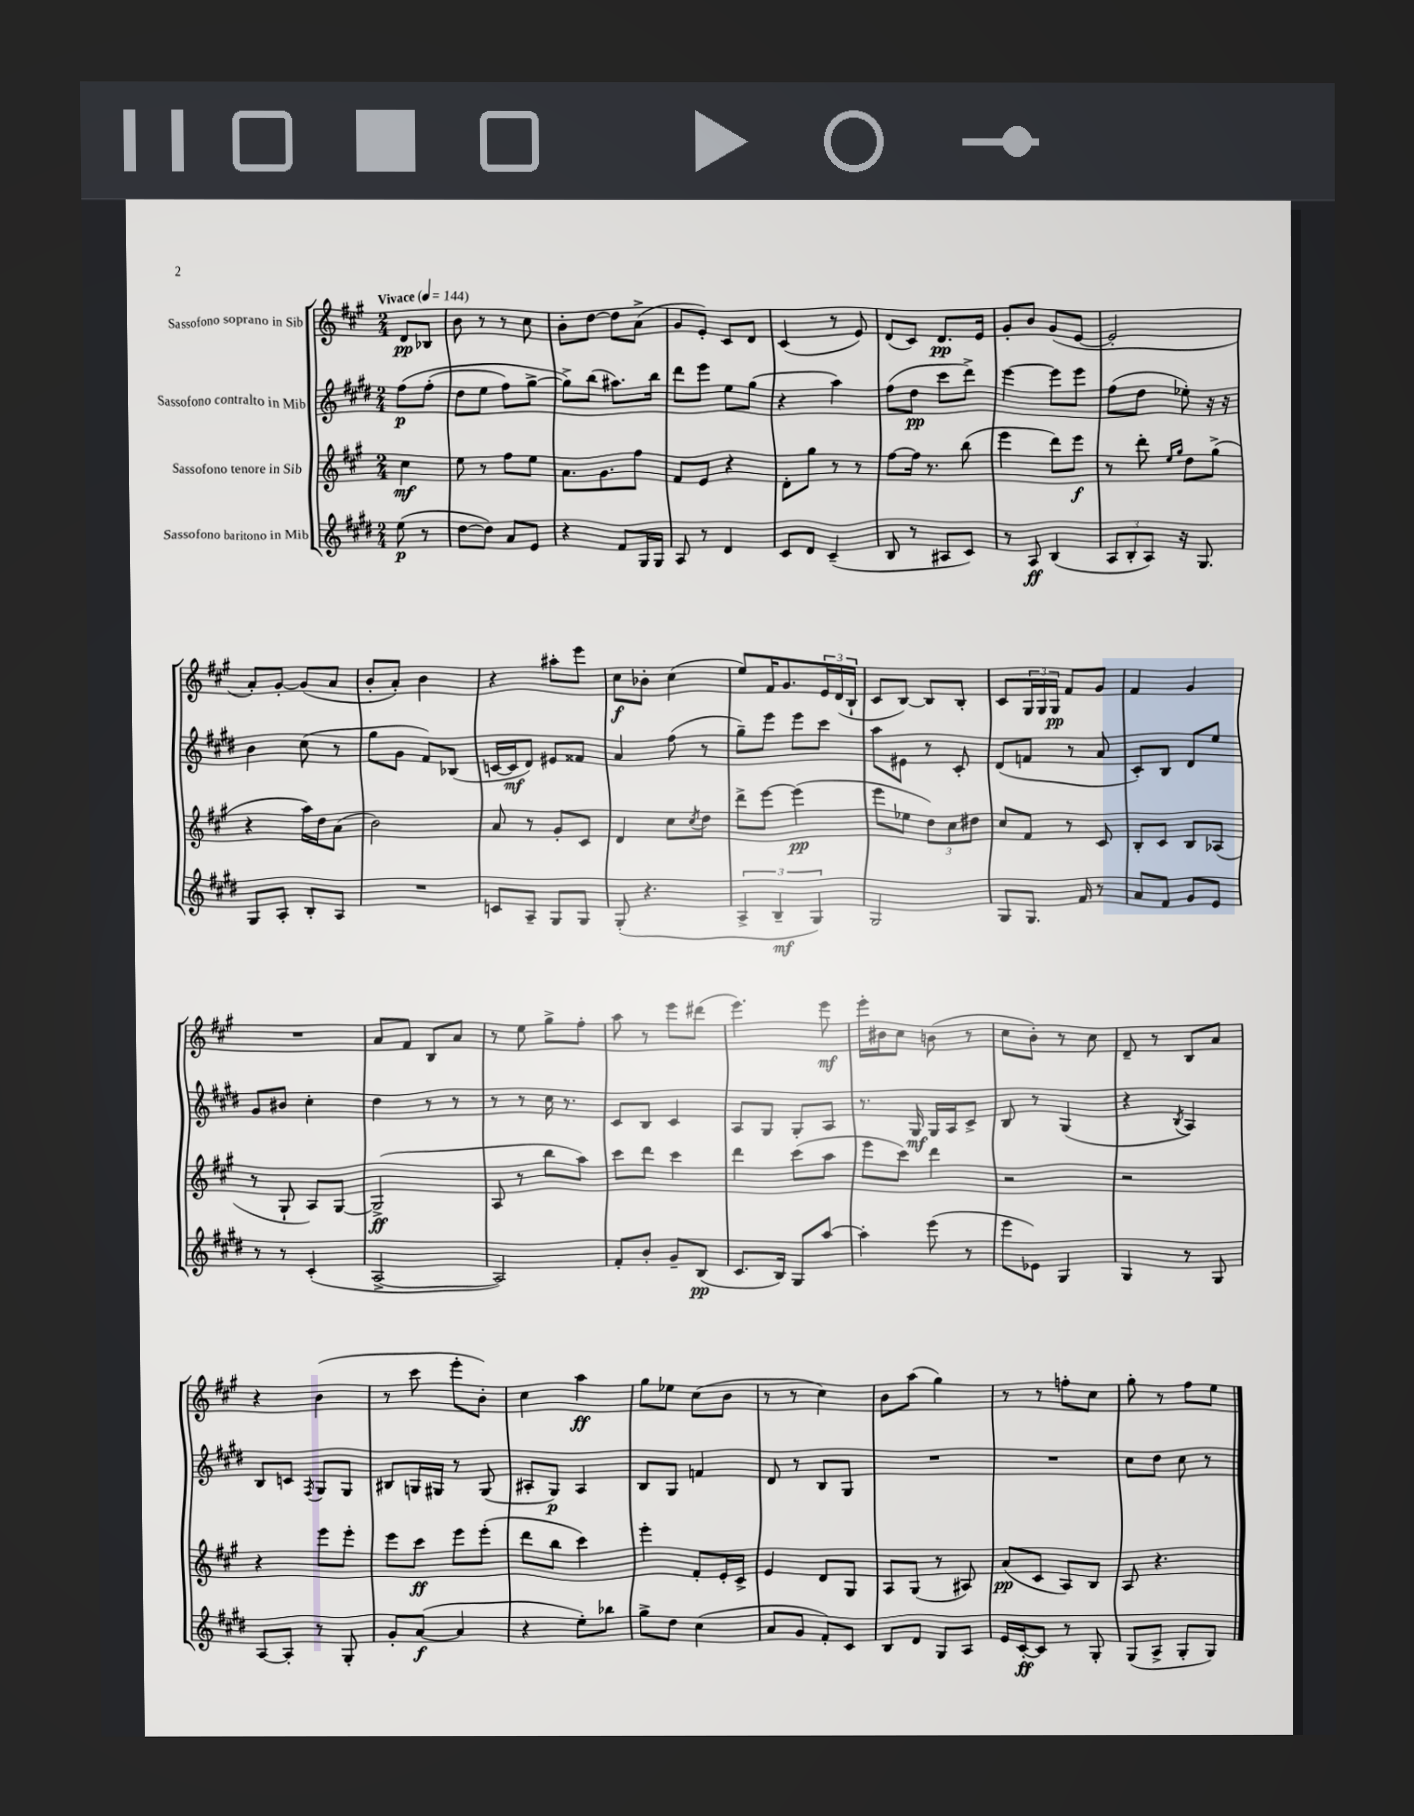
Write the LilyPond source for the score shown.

<<
\new StaffGroup <<
\new Staff = "s0" \with { instrumentName = "Sassofono soprano in Sib" } {
    \clef treble \key a \major \numericTimeSignature \time 2/4 \partial 4 \tempo "Vivace" 4 = 144
    d'8\pp bes8 |
    b'8 r8 r8 cis''8 |
    b'8-. d''8~ d''8 a'8->( |
    gis'8 e'8-.) cis'8 d'8 |
    cis'4( r8 e'8) |
    d'8( cis'8) d'8.\pp e'16 |
    gis'8-. b'8 gis'8( e'8~ |
    e'2-. |
    a'8-.) gis'8~-. gis'8( a'8 |
    b'8-. a'8-.) b'4 |
    r4 ais''8-. e'''8 |
    cis''8\f bes'8-. cis''4( |
    e''8) fis'16 gis'8. \tuplet 3/2 { e'16 d'16( b16-! } |
    cis'8 b8~) b8 b8-. |
    cis'8 \tuplet 3/2 { gis16 gis16 gis16\pp } fis'8 gis'8 |
    fis'4 gis'4 |
    R2 |
    a'8 fis'8 b8 a'8 |
    r8 e''8 gis''8-> fis''8-. |
    a''8 r8 e'''8 dis'''8( |
    e'''4.) e'''8\mf |
    e'''16-. bis'16 cis''8 b'8( r8 |
    cis''8 b'8-.) r8 cis''8 |
    d'8-- r8 b8 a'8 |
    r4 b'4( |
    r8 cis'''8 e'''8-. b'8-.) |
    cis''4 a''4\ff |
    gis''8 ees''8 cis''8( b'8 |
    r8 r8 cis''4) |
    b'8 a''8( gis''4) |
    r8 r8 f''8-. cis''8 |
    gis''8-. r8 fis''8 e''8 \bar "|." |
}
\new Staff = "s1" \with { instrumentName = "Sassofono contralto in Mib" } {
    \clef treble \key e \major \numericTimeSignature \time 2/4 \partial 4
    fis''8\p\( fis''8-.( |
    dis''8 e''8 fis''8) gis''8~-> |
    gis''8->\) b''8( ais''8.) b''16 |
    dis'''8 e'''8 e''8 gis''8( |
    r4 a''4) |
    fis''8( dis''8\pp cis'''8 dis'''8->) |
    e'''4~ e'''8 e'''8 |
    fis''8( dis''8 ees''8-.) r16 r16 |
    b'4 cis''8( r8 |
    gis''8 gis'8 fis'8) bes8( |
    c'16~ c'16\mf dis'8) eis'8 fisis'8 |
    a'4 fis''8( r8 |
    gis''8--) e'''8 e'''8 cis'''8 |
    a''8 eis'8 r8 cis'8-. |
    dis'8( f'8 r8 a'8 |
    cis'8-.) b8 dis'8 e''8 |
    gis'8 bis'8 cis''4-. |
    dis''4 r8 r8 |
    r8 r8 cis''16 r8. |
    cis'8 b8 cis'4 |
    a8 gis8 gis8-. a8 |
    r8. gis16\mf gis16 a16 cis'8-> |
    b8 r8 gis4( |
    r4 \acciaccatura { b8 } a4) |
    b8 c'8 \acciaccatura { fis8 } gis8 gis8 |
    bis8 g16 gis16 r8 gis8( |
    ais8-. gis8\p) ais4 |
    b8 gis8 f'4 |
    dis'8 r8 b8 gis8 |
    R2 |
    R2 |
    cis''8 dis''8 cis''8 r8 \bar "|." |
}
\new Staff = "s2" \with { instrumentName = "Sassofono tenore in Sib" } {
    \clef treble \key a \major \numericTimeSignature \time 2/4 \partial 4
    cis''4\mf |
    e''8 r8 fis''8 e''8 |
    a'8. gis'8. fis''8 |
    fis'8 e'8 r4 |
    d'8-. gis''8 r8 r8 |
    fis''8~ fis''16 r8. b''8( |
    e'''4 d'''8) e'''8\f |
    r8 d'''8-. \grace { e''16 gis''16 } d''8 gis''8->( |
    r4 a''16) d''16 a'8( |
    b'2) |
    a'8 r8 gis'8-. cis'8 |
    d'4 cis''8 \acciaccatura { cis''8 } d''8 |
    d'''8-> e'''8~ e'''4\pp( |
    e'''8 ees''8 \tuplet 3/2 { d''8) cis''8 dis''8 } |
    cis''8 fis'8 r8 cis'8 |
    b8-. cis'8 b8 aes8( |
    r8 gis8-! a8) gis8~ |
    gis2->\ff( |
    a8 r8 b''8 a''8) |
    cis'''8 d'''8 cis'''4 |
    d'''4 cis'''8( a''8 |
    e'''8 cis'''8) d'''4 |
    r2 |
    r2 |
    r4 e'''8 e'''8-. |
    e'''8 cis'''8\ff e'''8 e'''8-.( |
    d'''8 b''8 cis'''4) |
    e'''4-. fis'8-. e'16-. cis'16-> |
    e'4 d'8 gis8 |
    a8 gis8( r8 ais8) |
    a'8\pp( cis'8 a8) b8 |
    a8 r4. \bar "|." |
}
\new Staff = "s3" \with { instrumentName = "Sassofono baritono in Mib" } {
    \clef treble \key e \major \numericTimeSignature \time 2/4 \partial 4
    e''8\p( r8 |
    dis''8~ dis''8) a'8 e'8 |
    r4 fis'8 gis16 gis16 |
    a8 r8 dis'4 |
    cis'8 dis'8 cis'4--( |
    b8 r8 ais8 cis'8) |
    r8 a8\ff b4( |
    \tuplet 3/2 { a8 b8-. a8) } r16 gis8. |
    gis8 a8-. b8-. a8 |
    R2 |
    c'8 a8-- gis8 gis8 |
    gis8-.( r4. |
    \tuplet 3/2 { a4-> b4--\mf gis4) } |
    gis2 |
    gis8 gis8. fis'16 r8 |
    a'8 fis'8 gis'8 e'8 |
    r8 r8 cis'4-.( |
    a2~-> |
    a2) |
    fis'8-. b'8-. gis'8-- b8\pp( |
    cis'8. b16) gis8 a''8~ |
    a''4-. e'''8( r8 |
    e'''8 ees'8) gis4 |
    gis4 r8 gis8 |
    a8~ a8-. r8 gis8-. |
    gis'8-. a'8~\f( a'4 |
    r4 e''8-.) bes''8 |
    gis''8-> dis''8 cis''4( |
    a'8 gis'8 fis'8-.) cis'8 |
    b8 dis'8 gis8 a8 |
    e'16 cis'16~-.\ff cis'8 r8 gis8-. |
    gis8( a8-> gis8-. gis8) \bar "|." |
}
>>
>>
\layout { \context { \Score \remove "Bar_number_engraver" } }
